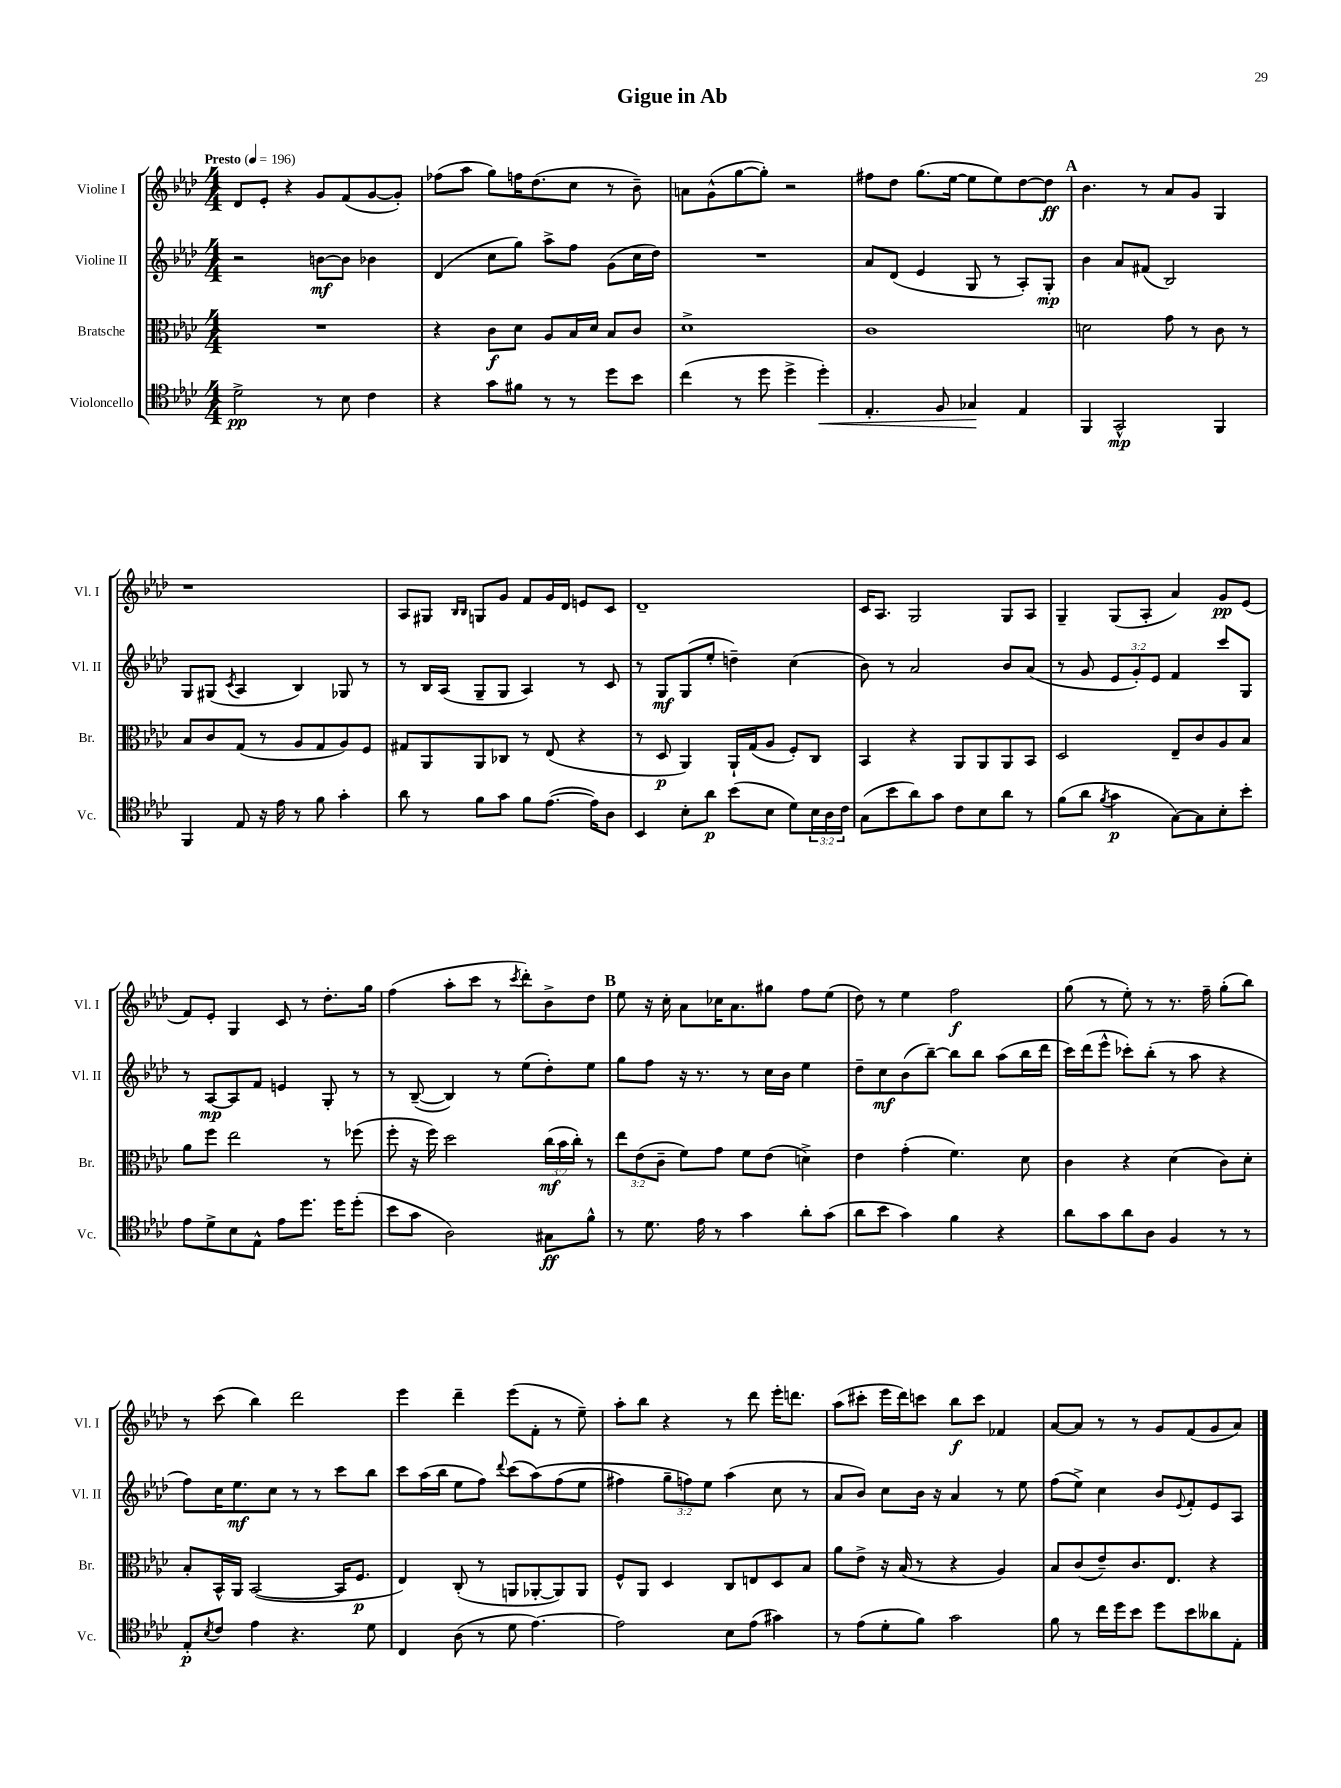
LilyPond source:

\header { title = "Gigue in Ab" }
<<
\new StaffGroup <<
\new Staff = "s0" \with { instrumentName = "Violine I" shortInstrumentName = "Vl. I" } {
    \clef treble \key aes \major \numericTimeSignature \time 4/4 \tempo "Presto" 4 = 196
    des'8 ees'8-. r4 g'8 f'8( g'8~ g'8-.) |
    fes''8( aes''8 g''8) f''16 des''8.( c''8 r8 bes'8--) |
    a'8 g'8-^( g''8~ g''8-.) r2 |
    fis''8 des''8 g''8.( ees''16~ ees''8 ees''8) des''8~ des''8\ff |
    \mark \markup { \bold "A" } bes'4. r8 aes'8 g'8 g4 |
    r1 |
    aes8 gis8 \grace { bes16 bes16 } g8 g'8 f'8 g'16 des'16 e'8 c'8 |
    des'1-- |
    c'16 aes8. g2 g8 aes8 |
    g4-- g8( aes8-. aes'4) g'8\pp ees'8( |
    f'8) ees'8-. g4 c'8 r8 des''8.-. g''16 |
    f''4( aes''8-. c'''8 r8 \acciaccatura { c'''8 } des'''8-.) bes'8-> des''8 |
    \mark \markup { \bold "B" } ees''8 r16 c''16-. aes'8 ces''16 aes'8. gis''8 f''8 ees''8( |
    des''8) r8 ees''4 f''2\f |
    g''8( r8 ees''8-.) r8 r8. f''16-- g''8-.( bes''8) |
    r8 c'''8( bes''4) des'''2 |
    ees'''4 des'''4-- ees'''8( f'8-. r8 ees''8--) |
    aes''8-. bes''8 r4 r8 des'''8 ees'''16-. d'''8. |
    aes''8( cis'''8-. ees'''16 des'''16) c'''8 bes''8\f c'''8 fes'4 |
    aes'8~ aes'8 r8 r8 g'8 f'8( g'8 aes'8) \bar "|." |
}
\new Staff = "s1" \with { instrumentName = "Violine II" shortInstrumentName = "Vl. II" } {
    \clef treble \key aes \major \numericTimeSignature \time 4/4 \override Staff.TupletNumber.text = #tuplet-number::calc-fraction-text
    r2 b'8~\mf b'8 bes'4 |
    des'4( c''8 g''8) aes''8-> f''8 g'8( c''16 des''16) |
    R1 |
    aes'8 des'8( ees'4 g8 r8 aes8-.) g8-.\mp |
    \mark \markup { \bold "A" } bes'4 aes'8 fis'8( bes2) |
    g8 gis8( \acciaccatura { c'8 } aes4 bes4) ges8 r8 |
    r8 bes16 aes16( g8-- g8 aes4) r8 c'8 |
    r8 g8\mf g8( ees''8-. d''4--) c''4( |
    bes'8) r8 aes'2 bes'8 aes'8( |
    r8 g'8 \tuplet 3/2 { ees'8 g'8-.) ees'8 } f'4 c'''8 g8 |
    r8 aes8~\mp aes8 f'8 e'4 g8-. r8 |
    r8 bes8~--( bes4) r8 ees''8( des''8-.) ees''8 |
    \mark \markup { \bold "B" } g''8 f''8 r16 r8. r8 c''16 bes'16 ees''4 |
    des''8-- c''8\mf bes'8( bes''8~--) bes''8 bes''8 aes''8( bes''16 des'''16 |
    c'''16) des'''16( ees'''8-^ ces'''8-.) bes''8-.( r8 aes''8 r4 |
    f''8) c''16 ees''8.\mf c''8 r8 r8 c'''8 bes''8 |
    c'''8 aes''16( bes''16 ees''8 f''8) \appoggiatura { des'''8 } c'''8( aes''8)\( f''8( ees''8 |
    fis''4) \tuplet 3/2 { g''8-- f''8\) ees''8 } aes''4( c''8 r8 |
    aes'8 bes'8) c''8 bes'16 r16 aes'4 r8 ees''8 |
    f''8( ees''8->) c''4 bes'8 \appoggiatura { ees'8 } f'8-. ees'8 aes8 \bar "|." |
}
\new Staff = "s2" \with { instrumentName = "Bratsche" shortInstrumentName = "Br." } {
    \clef alto \key aes \major \numericTimeSignature \time 4/4 \override Staff.TupletNumber.text = #tuplet-number::calc-fraction-text
    R1 |
    r4 c'8\f des'8 aes8 bes16 des'16 bes8 c'8 |
    des'1-> |
    c'1 |
    \mark \markup { \bold "A" } d'2 g'8 r8 c'8 r8 |
    bes8 c'8 g8( r8 aes8 g8 aes8) f8 |
    gis8 aes,8 aes,8 ces8 r8 ees8( r4 |
    r8 des8\p aes,4) aes,16-! g16( aes8 f8-.) c8 |
    bes,4 r4 aes,8 aes,8 aes,8 bes,8 |
    des2 ees8-- c'8 aes8 bes8 |
    aes'8 f''8 ees''2 r8 fes''8( |
    f''8-. r16 f''16) des''2 \tuplet 3/2 { c''16\mf( bes'16 c''16-.) } r8 |
    \mark \markup { \bold "B" } \tuplet 3/2 { ees''8 ees'8( c'8-- } f'8) g'8 f'8 ees'8( d'4->) |
    ees'4 g'4-.( f'4.) des'8 |
    c'4 r4 des'4( c'8) des'8-. |
    bes8-. bes,16-^ aes,16 bes,2~( bes,16 f8.\p |
    ees4) c8-.( r8 a,8 aes,8~-. aes,8) aes,8 |
    f8-^ aes,8 des4 c8 e8 des8 bes8 |
    aes'8 ees'8-> r16 bes16( r8 r4 aes4) |
    bes8 c'8( ees'8--) c'8. ees8. r4 \bar "|." |
}
\new Staff = "s3" \with { instrumentName = "Violoncello" shortInstrumentName = "Vc." } {
    \clef tenor \key aes \major \numericTimeSignature \time 4/4 \override Staff.TupletNumber.text = #tuplet-number::calc-fraction-text
    des'2->\pp r8 bes8 c'4 |
    r4 g'8 fis'8 r8 r8 des''8 bes'8 |
    c''4( r8 des''8 des''4-> des''4-.\<) |
    ees4.-. f8 ges4\! ees4 |
    \mark \markup { \bold "A" } f,4 g,2-^\mp f,4 |
    f,4 ees8 r16 ees'16 r8 f'8 g'4-. |
    aes'8 r8 f'8 g'8 f'8 ees'8.~( ees'16) aes8 |
    bes,4 bes8-. aes'8\p bes'8( bes8 des'8) \tuplet 3/2 { bes16 aes16 c'16 } |
    g8( bes'8 aes'8) g'8 c'8 bes8 aes'8 r8 |
    f'8( aes'8 \acciaccatura { f'8 } g'4\p g8~) g8 bes8-. bes'8-. |
    ees'8 des'8-> bes8 ees8-^ ees'8 des''8. des''16 des''8-.( |
    bes'8 g'8 aes2) gis8\ff f'8-^ |
    \mark \markup { \bold "B" } r8 des'8. ees'16 r8 g'4 aes'8-. g'8( |
    aes'8 bes'8 g'4) f'4 r4 |
    aes'8 g'8 aes'8 aes8 f4 r8 r8 |
    ees8-.\p \acciaccatura { bes8 } c'8 ees'4 r4. des'8 |
    c4 aes8( r8 des'8 ees'4.~) |
    ees'2 bes8 ees'8( gis'4) |
    r8 ees'8( des'8-. f'8) g'2 |
    f'8 r8 c''16 des''16 bes'8 des''8 bes'8 aeses'8 ees8-. \bar "|." |
}
>>
>>
\layout { \context { \Score \remove "Bar_number_engraver" } }
